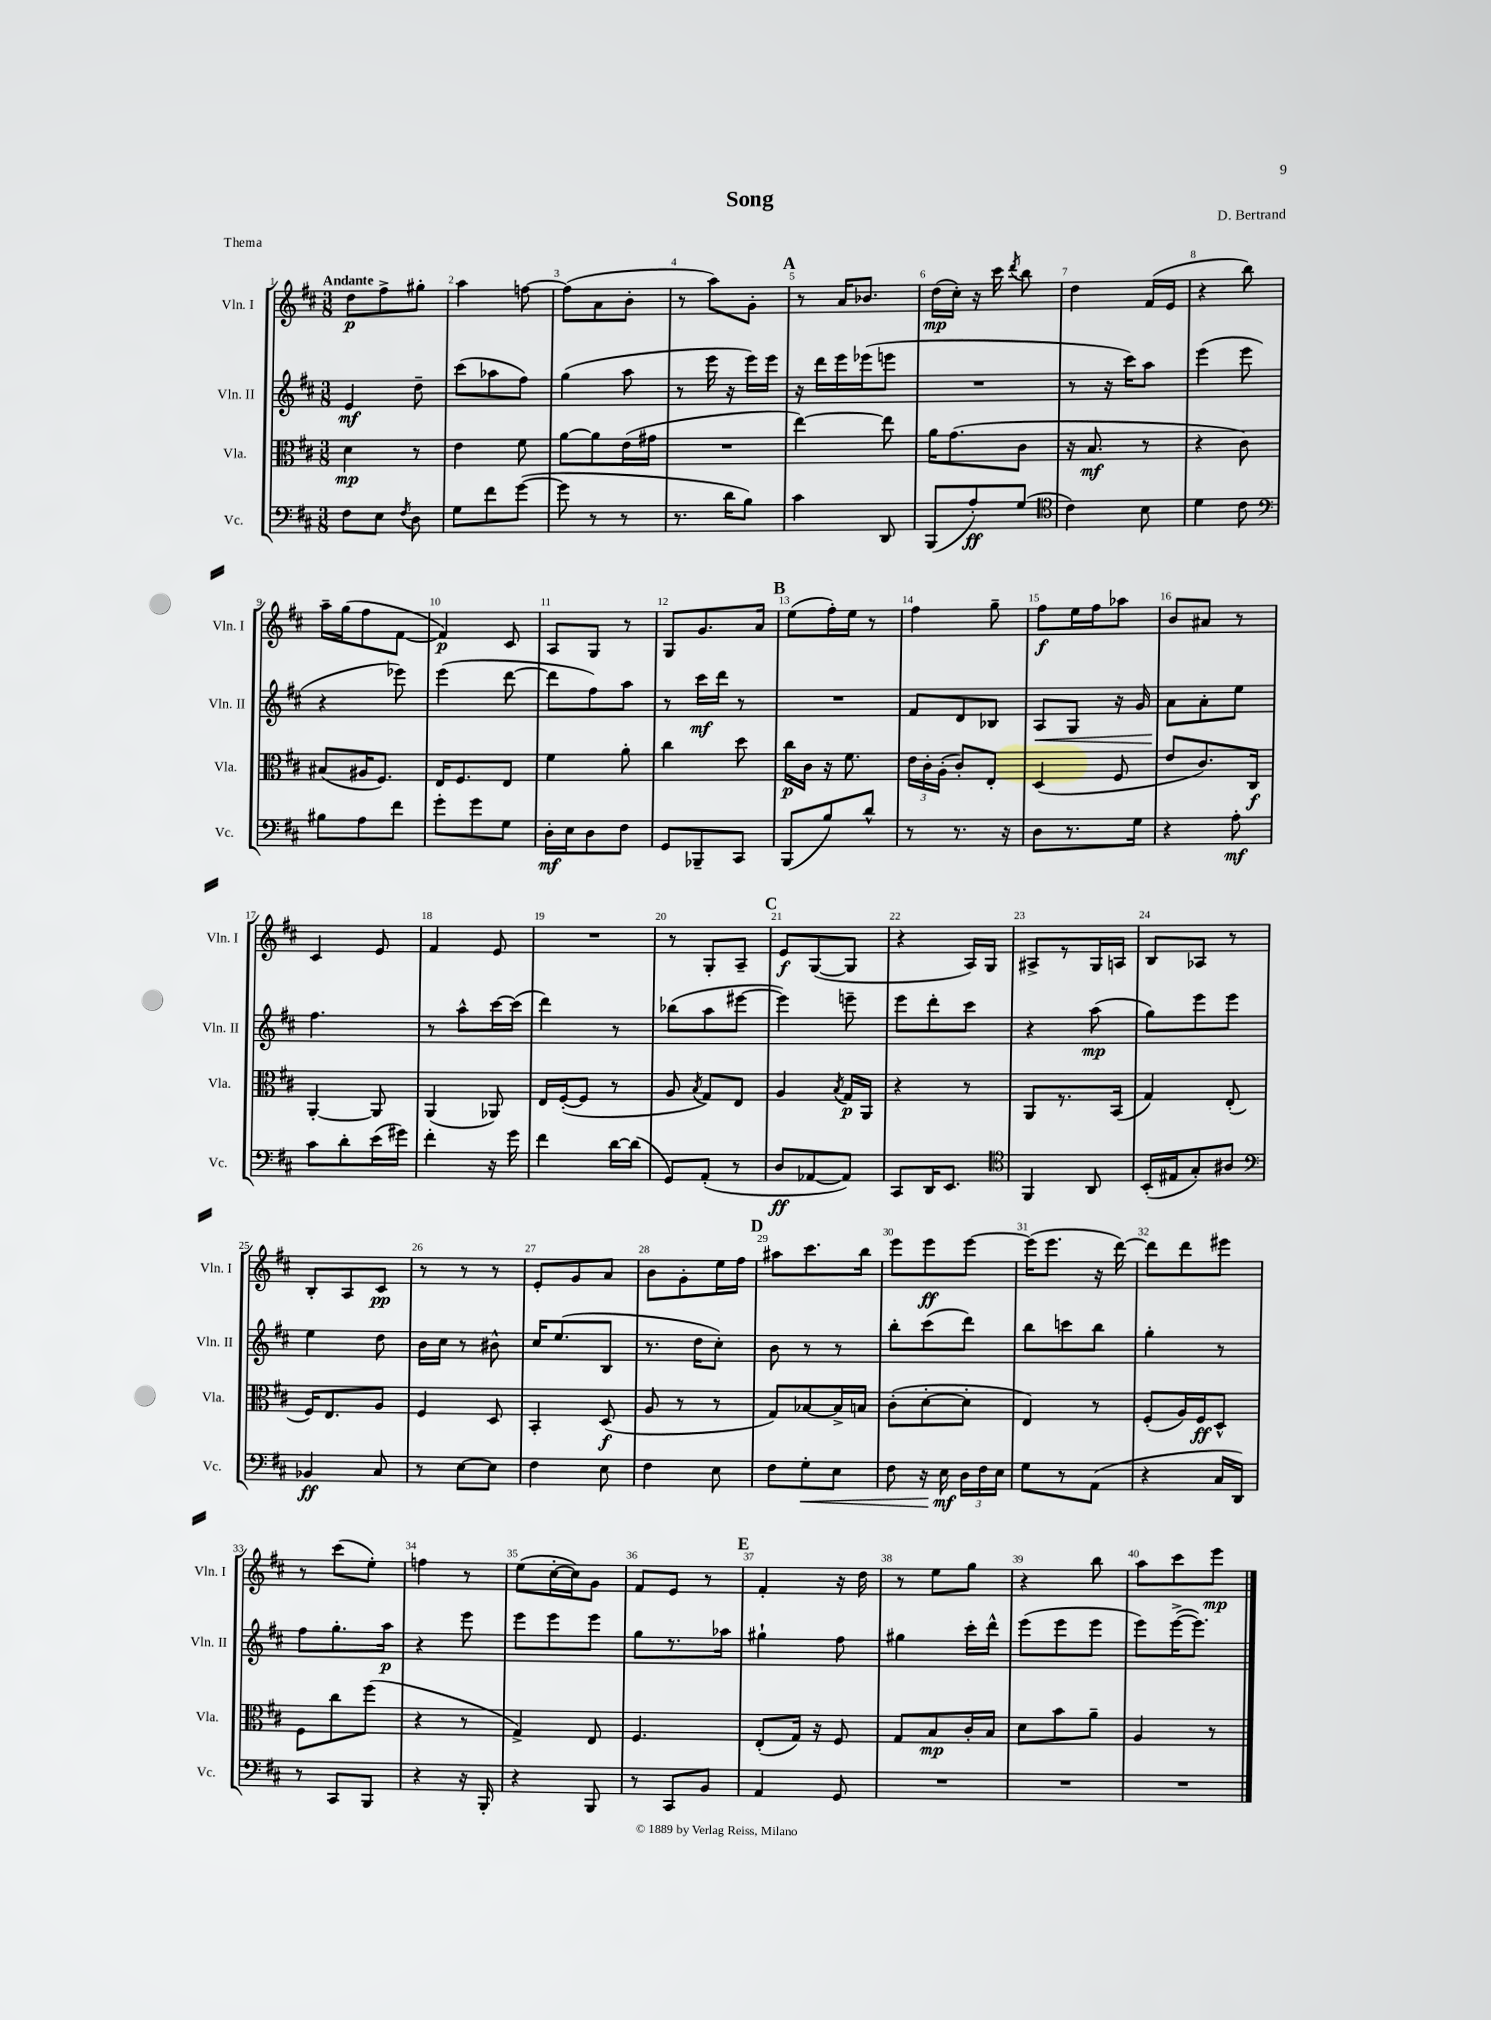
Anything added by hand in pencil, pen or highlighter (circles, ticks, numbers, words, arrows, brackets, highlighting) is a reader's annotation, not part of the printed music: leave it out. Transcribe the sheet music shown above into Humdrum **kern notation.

**kern	**kern	**kern	**kern
*staff4	*staff3	*staff2	*staff1
*clefF4	*clefC3	*clefG2	*clefG2
*k[f#c#]	*k[f#c#]	*k[f#c#]	*k[f#c#]
*M3/8	*M3/8	*M3/8	*M3/8
8F#	4d	4e	8dd
8E	.	.	8ff#^
8qF#	.	.	.
8D	8r	8dd~	8gg#'
=	=	=	=
8G	4e	(8ccc#	4aa
8f#	.	8aa-	.
([8g	8f#	8ff#)	[8ff
=	=	=	=
8g]	[8a	(4gg	(8ff]
8r	8a]	.	8a
8r	(16e	8aa	8b'
.	16g#	.	.
=	=	=	=
8.r	4.r	8r	8r
.	.	16eee	8aa)
16d	.	16r	.
8B)	.	16eee)	8g'
.	.	16eee	.
=	=	=	=
4c#	[4ee)	16r	8r
.	.	16ddd	.
.	.	16eee	16a
.	.	(16eee-	8.b-
8DD	8ee]	8eee	.
=	=	=	=
(8BBB	16a	4.r	(16dd
.	(8.g	.	16cc#')
8A')	.	.	16r
.	.	.	16ccc#
.	.	.	8qddd
(8G	8c#	.	8bb
=	=	=	=
*clefC4	*	*	*
4c#)	16r	8r	4dd
.	8.B	.	.
.	.	16r	.
.	.	16ccc#)	.
8B	8r	8aa	(16f#
.	.	.	16e
=	=	=	=
4d	4r	(4eee	4r
8c#	8c#)	8eee	8bb)
=	=	=	=
*clefF4	*	*	*
8B#	(8B#	4r	16aa~
.	.	.	(16gg
8A	16A#	.	8ff#
.	8.F#)	.	.
8f#	.	8eee-)	[8f#
=	=	=	=
8g'	16E	(4eee	4f#])
.	8.F#	.	.
8g	.	.	.
8G	8E	[8ddd	8c#
=	=	=	=
16D'	4f#	8ddd]	8A
16E	.	.	.
8D	.	8ff#)	8G
8F#	8a'	8aa	8r
=	=	=	=
8GG	4cc#	8r	8G
8BBB-~	.	16ccc#	8.g
.	.	16ddd	.
8CC#	8dd	8r	.
.	.	.	16a
=	=	=	=
(8BBB	16cc#	4.r	(8ee
.	16c#	.	.
8B)	16r	.	16ff#')
.	8.f#	.	16ee
8d^^	.	.	8r
=	=	=	=
8r	24e	8f#	4ff#
.	24c#'	.	.
.	(24A'	.	.
8.r	8c#')	8d	.
.	8E'	8B-	8gg~
16r	.	.	.
=	=	=	=
8D	(4D	8A	8ff#
8.r	.	8G	16ee
.	.	.	16ff#
.	8F#	16r	8aa-
16G	.	16g	.
=	=	=	=
4r	8e	8a	8b
.	8.c#)	8a'	8a#
8A'	.	8ee	8r
.	16C#	.	.
=	=	=	=
8c#	[4AA'	4.ff#	4c#
8d'	.	.	.
(16e	8AA]	.	8e
16g#)	.	.	.
=	=	=	=
4f#'	(4AA	8r	4f#
.	.	8aa^^	.
16r	8AA-)	[16ccc#	8e
16g	.	(16ccc#]	.
=	=	=	=
4f#	16E	4ddd)	4.r
.	([16F#'	.	.
.	8F#]	.	.
[16d	8r	8r	.
(16d]	.	.	.
=	=	=	=
8GG)	8A	(8bb-	8r
.	8qB	.	.
(8AA'	8G)	8aa	8G'
8r	8E	[8eee#	8A~
=	=	=	=
8D	4A	4eee#])	8e
[8AA-	.	.	([8G
.	8qB	.	.
8AA-])	16G	8eee~	8G]
.	16AA	.	.
=	=	=	=
8CC#	4r	8eee	4r
16DD	.	8ddd'	.
8.EE	.	.	.
.	8r	8ccc#	16A)
.	.	.	16G
=	=	=	=
*clefC4	*	*	*
4FF#	8AA	4r	8A#^
.	8.r	.	8r
8AA	.	(8aa	16G
.	(16BB	.	16A
=	=	=	=
(16BB'	4G)	8gg)	8B
16E#	.	.	.
8G')	.	8eee	8A-
8A#	(8E'	8eee	8r
=	=	=	=
*clefF4	*	*	*
4BB-	16F#)	4ee	8B'
.	8.E	.	.
.	.	.	8A
8C#	8A	8dd	8c#
=	=	=	=
8r	4F#	16b	8r
.	.	16cc#	.
[8E	.	8r	8r
8E]	8D	8b#^^	8r
=	=	=	=
4F#	4BB'	16cc#	8e'
.	.	(8.ee	.
.	.	.	8g
8E	(8D	8B	8a
=	=	=	=
4F#	8A	8.r	8b
.	8r	.	8g'
.	.	16dd	.
8E	8r	8cc#')	16ee
.	.	.	16ff#
=	=	=	=
8F#	8G)	8b	8aa#
8G'	[8B-	8r	8.ccc#
8E	16B-^]	8r	.
.	16B	.	16bb
=	=	=	=
8F#	(8c#'	8bb'	8eee
16r	[8d'	(8ccc#	8eee
16E	.	.	.
24D	8d']	8ddd)	[8eee
24F#	.	.	.
24E	.	.	.
=	=	=	=
8G	4E)	8bb	(16eee]
.	.	.	8.eee
8r	.	8ccc	.
(8AA	8r	8bb	16r
.	.	.	[16ddd)
=	=	=	=
4r	(8F#'	4gg'	8ddd]
.	16A)	.	8ddd
.	16F#	.	.
16C#	8D^^	8r	8eee#
16DD)	.	.	.
=	=	=	=
8r	8F#	8ff#	8r
8CC#	8cc#	8.gg'	(8ccc#
8BBB	(8ff#	.	8ee')
.	.	16aa	.
=	=	=	=
4r	4r	4r	4ff
16r	8r	8eee	8r
16BBB'	.	.	.
=	=	=	=
4r	4G^)	8eee	(8ee
.	.	8eee	[16cc#'
.	.	.	16cc#])
8BBB	8E	8eee	8g
=	=	=	=
8r	4.F#	8gg	8f#
8CC#	.	8.r	8e
8BB	.	.	8r
.	.	16aa-	.
=	=	=	=
4AA	(8E'	4gg#`	4f#'
.	16G)	.	.
.	16r	.	.
8GG	8F#	8ff#	16r
.	.	.	16dd
=	=	=	=
4.r	8G	4gg#	8r
.	8B	.	8ee
.	16c#'	16ccc#'	8gg
.	16B	16ddd^^	.
=	=	=	=
4.r	8d	(8eee	4r
.	8b	8eee	.
.	8a~	8eee	8bb
=	=	=	=
4.r	4A	8eee)	8aa
.	.	([16eee^	8ccc#
.	.	8.eee])	.
.	8r	.	8eee
==	==	==	==
*-	*-	*-	*-
